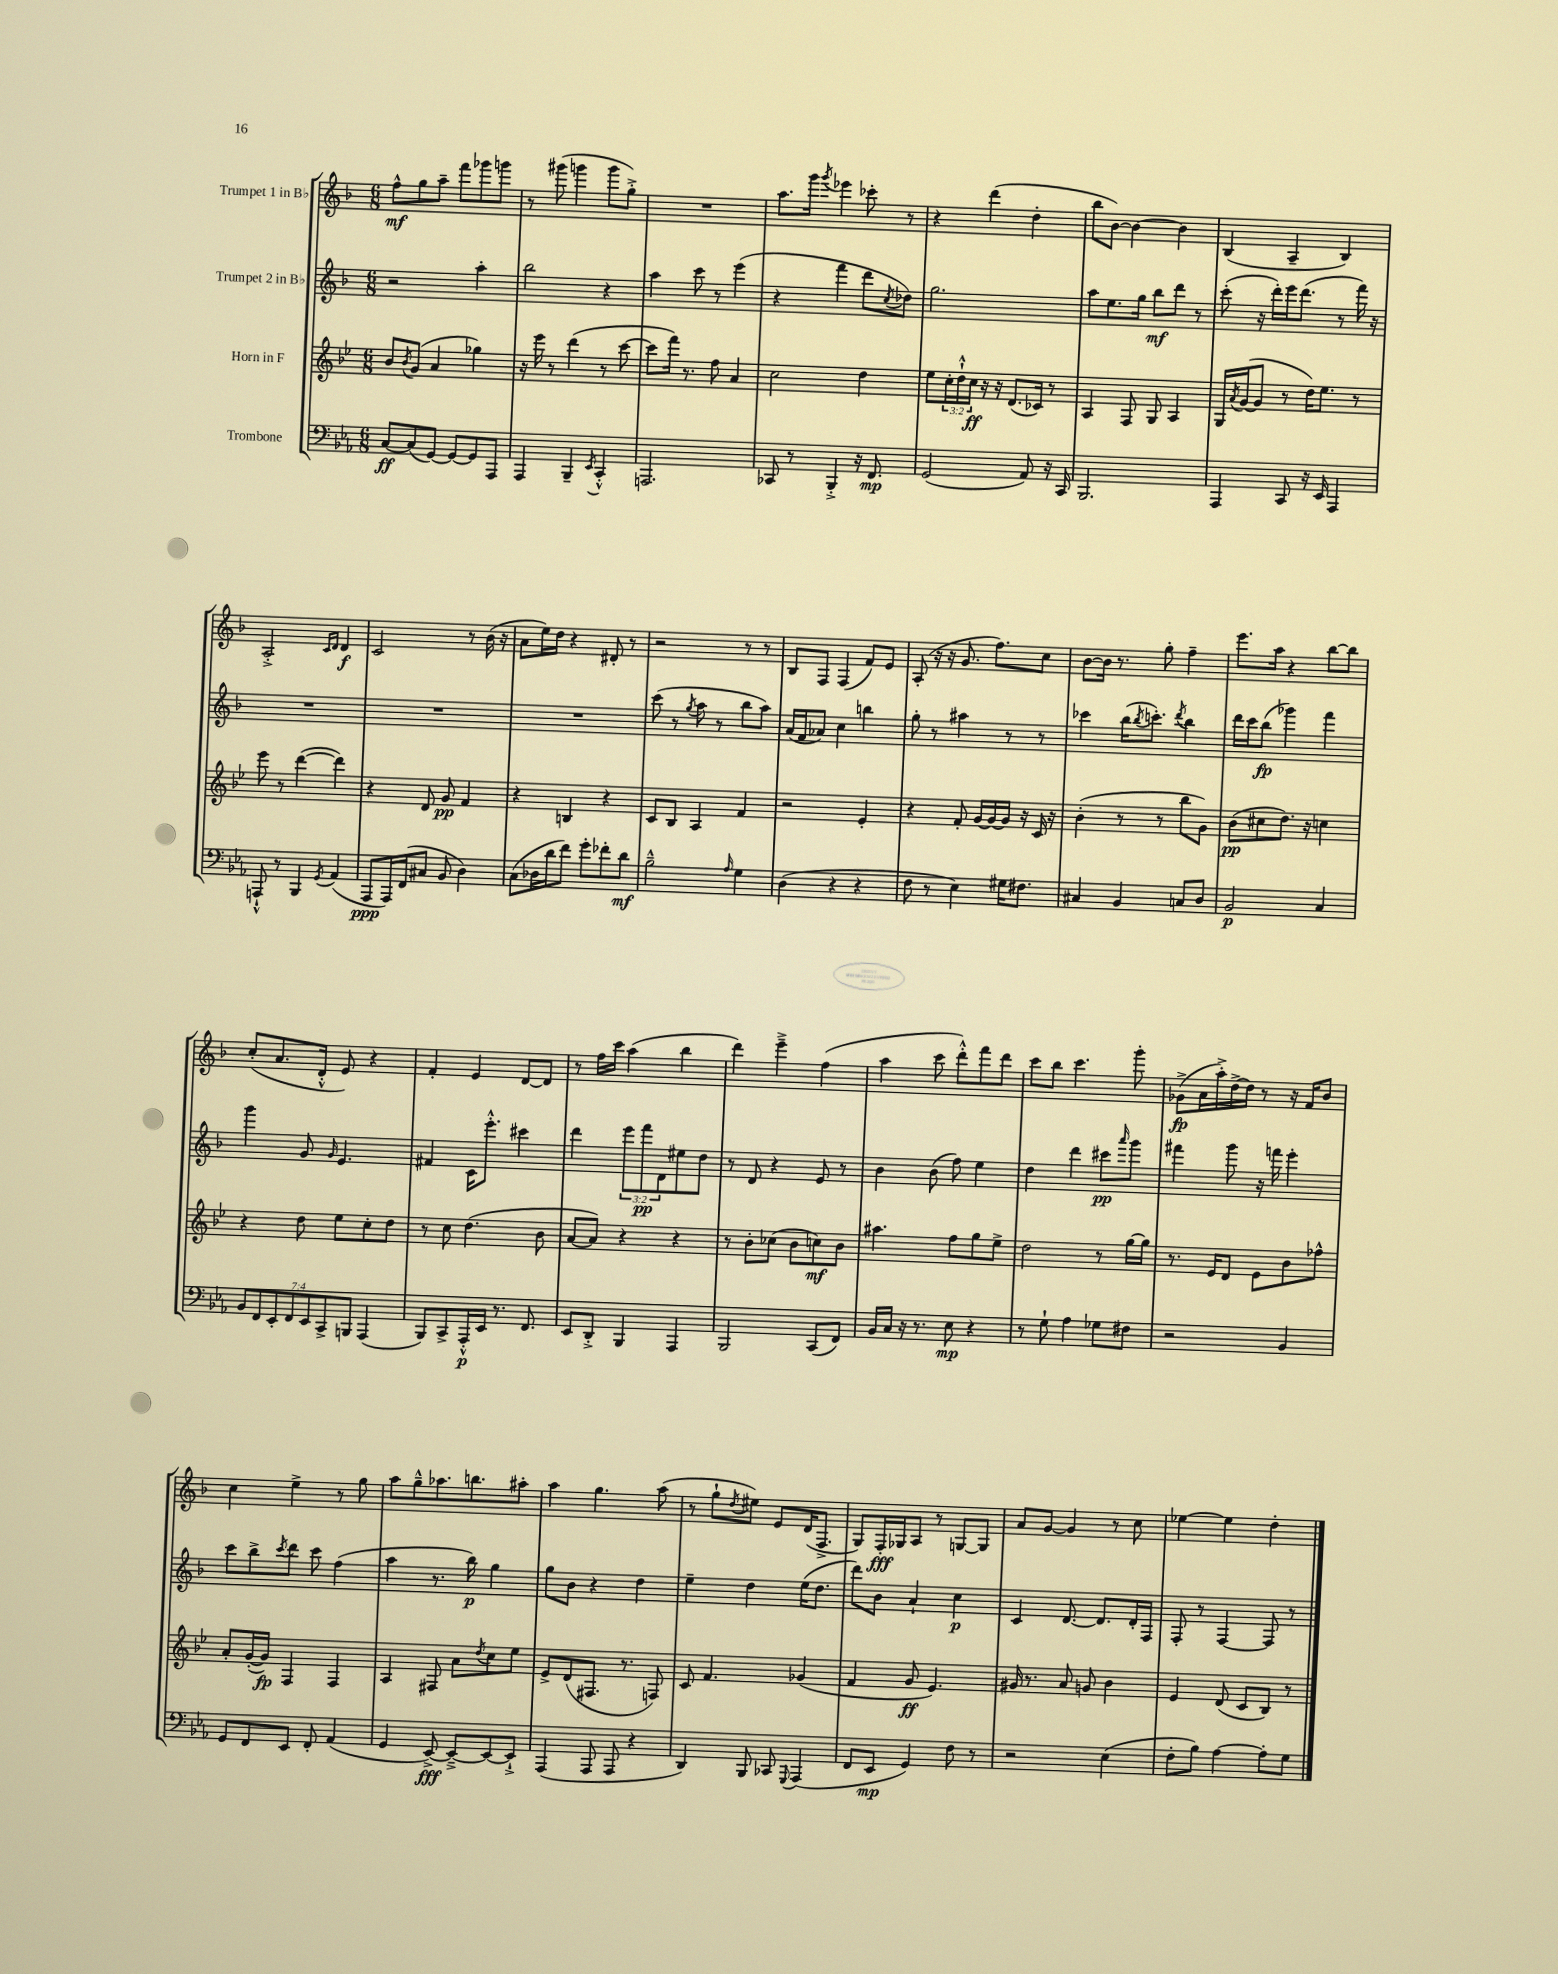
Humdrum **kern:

**kern	**kern	**kern	**kern
*staff4	*staff3	*staff2	*staff1
*clefF4	*clefG2	*clefG2	*clefG2
*k[b-e-a-]	*k[b-e-]	*k[b-]	*k[b-]
*M6/8	*M6/8	*M6/8	*M6/8
[8C	8b-	2r	8ff^^
.	8qb-	.	.
(8C]	(8g	.	8gg
[8GG)	4a	.	8aa~
8GG_	.	.	8fff
8GG]	4gg-)	4aa'	8ggg-
8AAA-	.	.	8ggg
=	=	=	=
4AAA-	16r	2bb-	8r
.	16eee-	.	.
.	8r	.	(8ggg#
4BBB-~	(4ddd	.	4ggg
8qEE-	.	.	.
4CC'^^	8r	4r	8ggg
.	[8ccc	.	8gg'^)
=	=	=	=
2.AAA	8ccc]	4aa	2.r
.	16fff)	.	.
.	8.r	.	.
.	.	8ccc	.
.	8ff	8r	.
.	4a	(4eee	.
=	=	=	=
8CC-	2cc	4r	8.aa
8r	.	.	.
.	.	.	16ggg
.	.	.	8qggg
4BBB-'^	.	4fff	4eee-
16r	4dd	8ddd	8ccc-'
8.FF	.	.	.
.	.	8qcc	.
.	.	8dd-)	8r
=	=	=	=
(2GG	8ee-	2.gg	4r
.	24cc'	.	.
.	24dd`^^	.	.
.	24cc	.	.
.	16r	.	(4ddd
.	16r	.	.
.	(8.d	.	.
8AA-)	.	.	4dd'
.	16c-)	.	.
16r	8r	.	.
16CC	.	.	.
=	=	=	=
2.BBB-	4A	8aa	8bb-
.	.	8.ee	[8b-)
.	8F	.	4b-_
.	.	16gg	.
.	8G	8bb-	.
.	4A	8ddd	4b-]
.	.	8r	.
=	=	=	=
4AAA-	16G	(8ccc'	(4B-
.	8qa	.	.
.	([16g	.	.
.	8g]	16r	.
.	.	16ddd')	.
8CC	8r	16eee	4A~
.	.	(8.ddd	.
16r	16dd)	.	.
16EE-	8.ee-	.	.
4AAA-	.	8r	4B-)
.	8r	16fff)	.
.	.	16r	.
=	=	=	=
8AAA`^^	8eee-	2.r	2A'^
8r	8r	.	.
4BBB-	([4ddd	.	.
.	.	.	16qqc
8qGG	.	.	16qqd
(4AA-	4ddd])	.	4d
=	=	=	=
8AAA-	4r	2.r	2c
16AAA-)	.	.	.
(16FF	.	.	.
8C#	8d	.	.
8BB-	8g	.	.
4D)	4f	.	8r
.	.	.	(16b-
.	.	.	16r
=	=	=	=
(8C	4r	2.r	8a
16D-	.	.	16ee)
16d	.	.	16dd
8f)	4B	.	4r
8g'	.	.	.
8f-'	4r	.	8d#'
8d	.	.	8r
=	=	=	=
2B-~^^	8c	(8ccc	2r
.	8B-	8r	.
.	.	8qgg	.
.	4A	8aa	.
.	.	8r	.
16qqA-	.	.	.
4G	4f	8bb-	8r
.	.	8aa)	8r
=	=	=	=
(4D	2r	(16a	8B-
.	.	16f	.
.	.	8a-)	8F
4r	.	4cc	(4F
4r	4e-'	4bb	8f)
.	.	.	8e
=	=	=	=
8F	4r	8gg'	(8A'
8r	.	8r	16r
.	.	.	16r
4E-)	8f'	4aa#	8.g
.	[16g	.	.
.	16g_	.	8.ff)
16G#	16g]	8r	.
8.F#	16r	.	.
.	16c	8r	8cc
.	16r	.	.
=	=	=	=
4C#	(4b-'	4ccc-	[8b-
.	.	.	16b-]
.	.	.	8.r
4BB-	8r	(16bb-	.
.	.	8qbb-	.
.	.	8.ccc')	.
.	8r	.	8gg'
.	.	8qddd	.
8C	8bb-	4bb-	4ff~
8D	8g)	.	.
=	=	=	=
2BB-	(8b-	16ddd	8.eee
.	.	16ccc	.
.	8cc#	(8bb-	.
.	.	.	16aa
.	8.dd)	4ggg-)	4r
.	16r	.	.
4C	4cc	4fff	[8bb-
.	.	.	8bb-]
=	=	=	=
14BB-	4r	4ggg	(8cc'
14FF	.	.	.
.	.	.	8.a
14EE-'	.	.	.
14FF	.	.	.
.	8dd	8g	.
14EE-	.	.	.
.	.	.	16d'^^
14CC^	.	.	.
.	.	16qqg	.
.	8ee-	4.e	8e)
14BBB	.	.	.
(4AAA-	8cc'	.	4r
.	8dd	.	.
=	=	=	=
8BBB-)	8r	4f#	4f'
8CC^	8cc	.	.
16AAA-'^^	(4.dd	16c	4e
16EE-	.	8.eee'^^	.
8.r	.	.	.
.	.	4ccc#	[8d
8.FF	.	.	.
.	8b-	.	8d]
=	=	=	=
8EE-	[8a	4ddd	8r
8DD'^	8a])	.	16ff
.	.	.	16ccc
4BBB-	4r	12eee	(4aa
.	.	12fff	.
.	.	12d	.
4AAA-	4r	8ee#	4bb-
.	.	8dd	.
=	=	=	=
2BBB-	8r	8r	4ddd)
.	8b-'	8d	.
.	(8cc-	4r	4eee~^
.	8b-	.	.
(8CC	8cc)	8e	(4ff
8FF)	8b-	8r	.
=	=	=	=
16BB-	4.aa#	4b-	4aa
16C	.	.	.
16r	.	.	.
8.r	.	.	.
.	.	(8b-	8ccc
8E-	8ff	8ff)	8ddd'^^)
4r	8gg	4ee	8fff
.	8ee-^	.	8ddd
=	=	=	=
8r	2dd	4dd	8ccc
8G`	.	.	8bb-
4A-	.	4ddd	4.ccc
8G-	8r	8ccc#	.
.	.	16qqaaa	.
8F#	[16gg	8ggg	8ggg'
.	16gg]	.	.
=	=	=	=
2r	8.r	4fff#	(8g-^
.	.	.	16a
.	16e-	.	16aa'^)
.	8d	8ggg	[16dd^
.	.	.	16dd]
.	8e-	16r	8r
.	.	16fff	.
4BB-	8b-	4eee'	16r
.	.	.	16f
.	8ff-^^	.	8b-
=	=	=	=
8GG	8a'	8ccc	4cc
8FF	([16g'	8bb-^	.
.	16g])	.	.
.	.	8qccc	.
8EE-	4F	8ddd	4ee^
8FF'	.	8ccc	.
(4AA-	4F	(4ff	8r
.	.	.	8gg
=	=	=	=
4GG	4A	4aa	8aa
.	.	.	8gg~^^
[8EE-^)	8F#	8.r	8.aa-
8EE-~^_	8a	.	.
.	.	16bb-)	8.bb
.	8qdd	.	.
8EE-_	8cc	4gg	.
8EE-`^]	8ee-	.	8aa#'
=	=	=	=
(4AAA-	8e-^	8gg	4aa
.	(8d	8b-	.
8AAA-	8.F#	4r	4.gg
8AAA-	.	.	.
.	8.r	.	.
4r	.	4dd	.
.	8F)	.	(8aa
=	=	=	=
4DD)	8c	4ee~	8r
.	4.f	.	8gg`
.	.	.	8qdd
8BBB-	.	4dd	8ee#)
8CC-	.	.	8e
8qqGGG	.	.	.
(4AAA-	(4g-	(16ee	(16d
.	.	8.dd	8.F^
=	=	=	=
8FF	4f	8ddd)	8G)
8EE-	.	8b-	16F'
.	.	.	16G-
4GG)	8g	4a`	8A
.	4.e-)	.	8r
8F	.	4cc	[8G
8r	.	.	8G]
=	=	=	=
2r	16g#	4c	8a
.	8.r	.	.
.	.	.	[8g
.	8a	[8.d	4g]
.	8g	.	.
.	.	8.d]	.
(4E-	4b-	.	8r
.	.	16d'	8cc
.	.	16F	.
=	=	=	=
8F'	4e-	8F'	[4ee-
8B-)	.	8r	.
[4A-	(8d	[4F	4ee-]
.	8c	.	.
8A-']	8B-)	8F]	4dd'
8G	8r	8r	.
==	==	==	==
*-	*-	*-	*-
